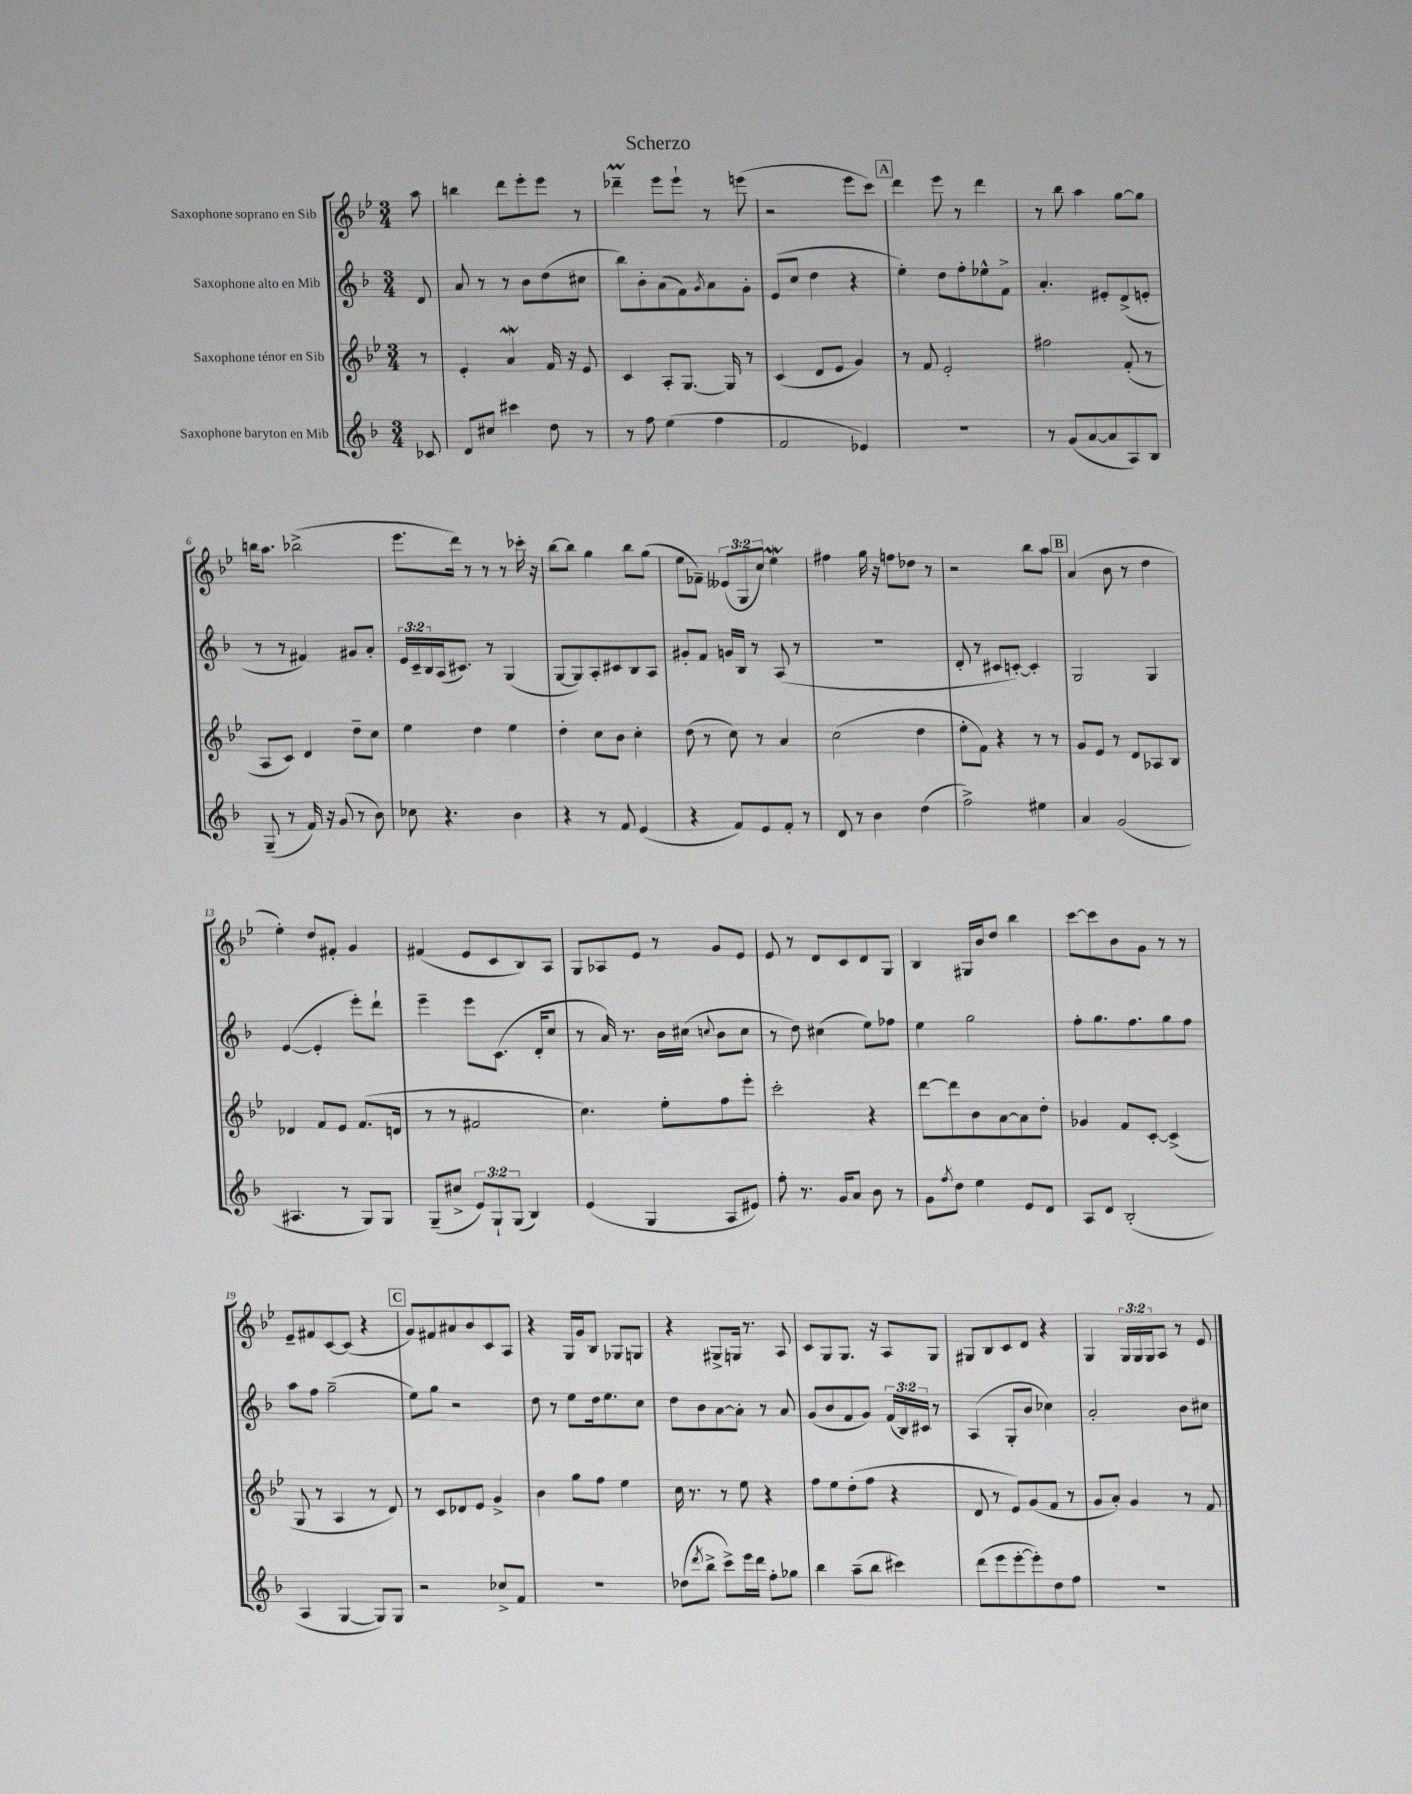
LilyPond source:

\header { title = "Scherzo" }
<<
\new StaffGroup <<
\new Staff = "s0" \with { instrumentName = "Saxophone soprano en Sib" } {
    \clef treble \key bes \major \numericTimeSignature \time 3/4 \override Staff.TupletNumber.text = #tuplet-number::calc-fraction-text \partial 8
    a''8 |
    b''4 d'''8 ees'''8-. ees'''8 r8 |
    des'''4--\prall ees'''8 ees'''8-! r8 e'''8( |
    r2 ees'''8 c'''8) |
    \mark \markup { \box "A" } d'''4 ees'''8 r8 d'''4 |
    r8 bes''8 a''4 g''8~ g''8 |
    b''16 a''8. bes''2->( |
    ees'''8. d'''16) r8 r8 r8 ces'''16-. r16 |
    bes''8~ bes''8 g''4 bes''8 g''8( |
    ees''8 fes'8--) \tuplet 3/2 { eeses'8( g8 c''8) } ees''4\mordent |
    fis''4 g''16 r16 f''8 des''8 r8 |
    r2 bes''8 a''8 |
    \mark \markup { \box "B" } a'4( bes'8 r8 d''4 |
    ees''4-.) d''8 fis'8-. g'4 |
    fis'4( ees'8 c'8 bes8) a8 |
    g8 aes8 ees'8 r8 g'8 ees'8 |
    ees'8 r8 d'8 c'8 d'8 g8 |
    bes4 gis16 bes'16 d''8 bes''4 |
    c'''8~ c'''8 bes'8 g'8 r8 r8 |
    ees'8-- fis'8 c'8~ c'8( r4 |
    \mark \markup { \box "C" } g'8) fis'8 ais'8 bes'8 c'8 a8 |
    r4 g16 g'16 bes8 ges8 g8 |
    r4 gis8-> g16 r8. a8 |
    c'8 g8 g8. r16 a8 g8 |
    gis8 bes8 c'8 d'8 r4 |
    g4 \tuplet 3/2 { g16 g16 g16 } a8 r8 ees'8 \bar "|." |
}
\new Staff = "s1" \with { instrumentName = "Saxophone alto en Mib" } {
    \clef treble \key f \major \numericTimeSignature \time 3/4 \override Staff.TupletNumber.text = #tuplet-number::calc-fraction-text \partial 8
    d'8 |
    a'8 r8 r8 bes'8 d''8( cis''8 |
    bes''8) bes'8-. a'8( f'8) \acciaccatura { g'8 } a'8 g'8-. |
    e'8( c''8 d''4 r4 |
    \mark \markup { \box "A" } e''4-.) d''8 f''8-. ees''8-^ f'8-> |
    a'4.-. eis'8-. d'8->( e'8-. |
    r8 r8 fis'4) gis'8 a'8-. |
    \tuplet 3/2 { e'16 c'16-- bes16 } a16( cis'8.) r8 g4( |
    g8~ g8) a8-. cis'8 bes8 a8 |
    gis'8-. f'8 g'16 bes16 r8 a8( r8 |
    R2. |
    d'8-. r8 cis'8 c'8~-.) c'4-. |
    \mark \markup { \box "B" } g2 g4 |
    e'4~( e'4-. e'''8-.) d'''8-! |
    e'''4-- e'''8 c'8.( d'16-. c''8 |
    r8 a'16) r8. bes'16 cis''16( \appoggiatura { c''8 } bes'8 c''8 |
    r8 d''8) cis''4( e''8) fes''8 |
    e''4 g''2 |
    f''8-. g''8. f''8. g''8 f''8 |
    a''8 f''8 g''2--( |
    \mark \markup { \box "C" } e''8) g''8 r2 |
    d''8 r8 e''8 d''16 e''8. c''8 |
    d''8 bes'8 a'8~ a'8-. r8 a'8 |
    g'8( bes'8 f'8 g'8) \tuplet 3/2 { f'16( bes16) cis'16 } r8 |
    a4( g8-. bes'8 ces''4) |
    a'2-. bes'8 cis''8 \bar "|." |
}
\new Staff = "s2" \with { instrumentName = "Saxophone ténor en Sib" } {
    \clef treble \key bes \major \numericTimeSignature \time 3/4 \partial 8
    r8 |
    ees'4-. a'4\mordent f'16 r16 ees'8 |
    c'4 a8-. g8.~ g16 r8 |
    c'4( d'8 ees'8 g'4) |
    \mark \markup { \box "A" } r8 f'8 ees'2-. |
    fis''2 f'8-.( r8 |
    a8 c'8) d'4 d''8-- c''8 |
    ees''4 d''4 ees''4 |
    d''4-. c''8 bes'8 c''4-. |
    d''8( r8 c''8) r8 a'4 |
    c''2( d''4 |
    ees''8-. f'8) r4 r8 r8 |
    \mark \markup { \box "B" } g'8 ees'8 r8 d'8 aes8 bes8 |
    des'4 f'8 ees'8 f'8.( d'16 |
    r8 r8 fis'2 |
    c''4.) ees''8-. f''8 ees'''8-. |
    c'''2-. r4 |
    d'''8~ d'''8 bes'8 a'8~ a'8 d''8-. |
    ges'4 f'8 c'8~-. c'4->( |
    g8 r8 a4 r8 d'8) |
    \mark \markup { \box "C" } r8 c'8 des'8 ees'8 g'4-> |
    bes'4 g''8 f''8 ees''4 |
    c''16 r8. r8 ees''8 r4 |
    f''8 ees''8 d''8-.( f''8 r4 |
    d'8 r8 ees'8) g'8( f'8 r8 |
    g'8 a'8-.) g'4 r8 f'8 \bar "|." |
}
\new Staff = "s3" \with { instrumentName = "Saxophone baryton en Mib" } {
    \clef treble \key f \major \numericTimeSignature \time 3/4 \override Staff.TupletNumber.text = #tuplet-number::calc-fraction-text \partial 8
    ces'8 |
    d'8 cis''8 cis'''4 d''8 r8 |
    r8 f''8 e''4( f''4 |
    f'2 ees'4) |
    \mark \markup { \box "A" } r2. |
    r8 g'8( a'8~ a'8 a8) bes8 |
    g8--( r8 f'16) r16 g'8( r8 bes'8) |
    ces''8 r4. bes'4 |
    r4 r8 f'8 e'4( |
    r4 f'8) e'8 f'8-. r8 |
    d'8 r8 bes'4 d''4( |
    f''2->) eis''4 |
    \mark \markup { \box "B" } a'4 g'2( |
    ais4. r8 g8) g8 |
    g8--( cis''8-> \tuplet 3/2 { e'8) g8-! g8( } bes4) |
    e'4( g4 a8 eis'8) |
    f''8-. r8. g'16 a'8 bes'8 r8 |
    g'8 \acciaccatura { f''8 } d''8 e''4 e'8 d'8 |
    a8 d'8 bes2-.( |
    a4 g4~ g8) g8 |
    \mark \markup { \box "C" } r2 ces''8-> f'8 |
    R2. |
    des''8( \acciaccatura { d'''8 } bes''8-> c'''8->) e'''16 d'''16 f''8-. ges''8 |
    bes''4 a''8--( bes''8 cis'''4) |
    d'''8( e'''8 e'''8~-. e'''8-.) d''8 f''8 |
    R2. \bar "|." |
}
>>
>>
